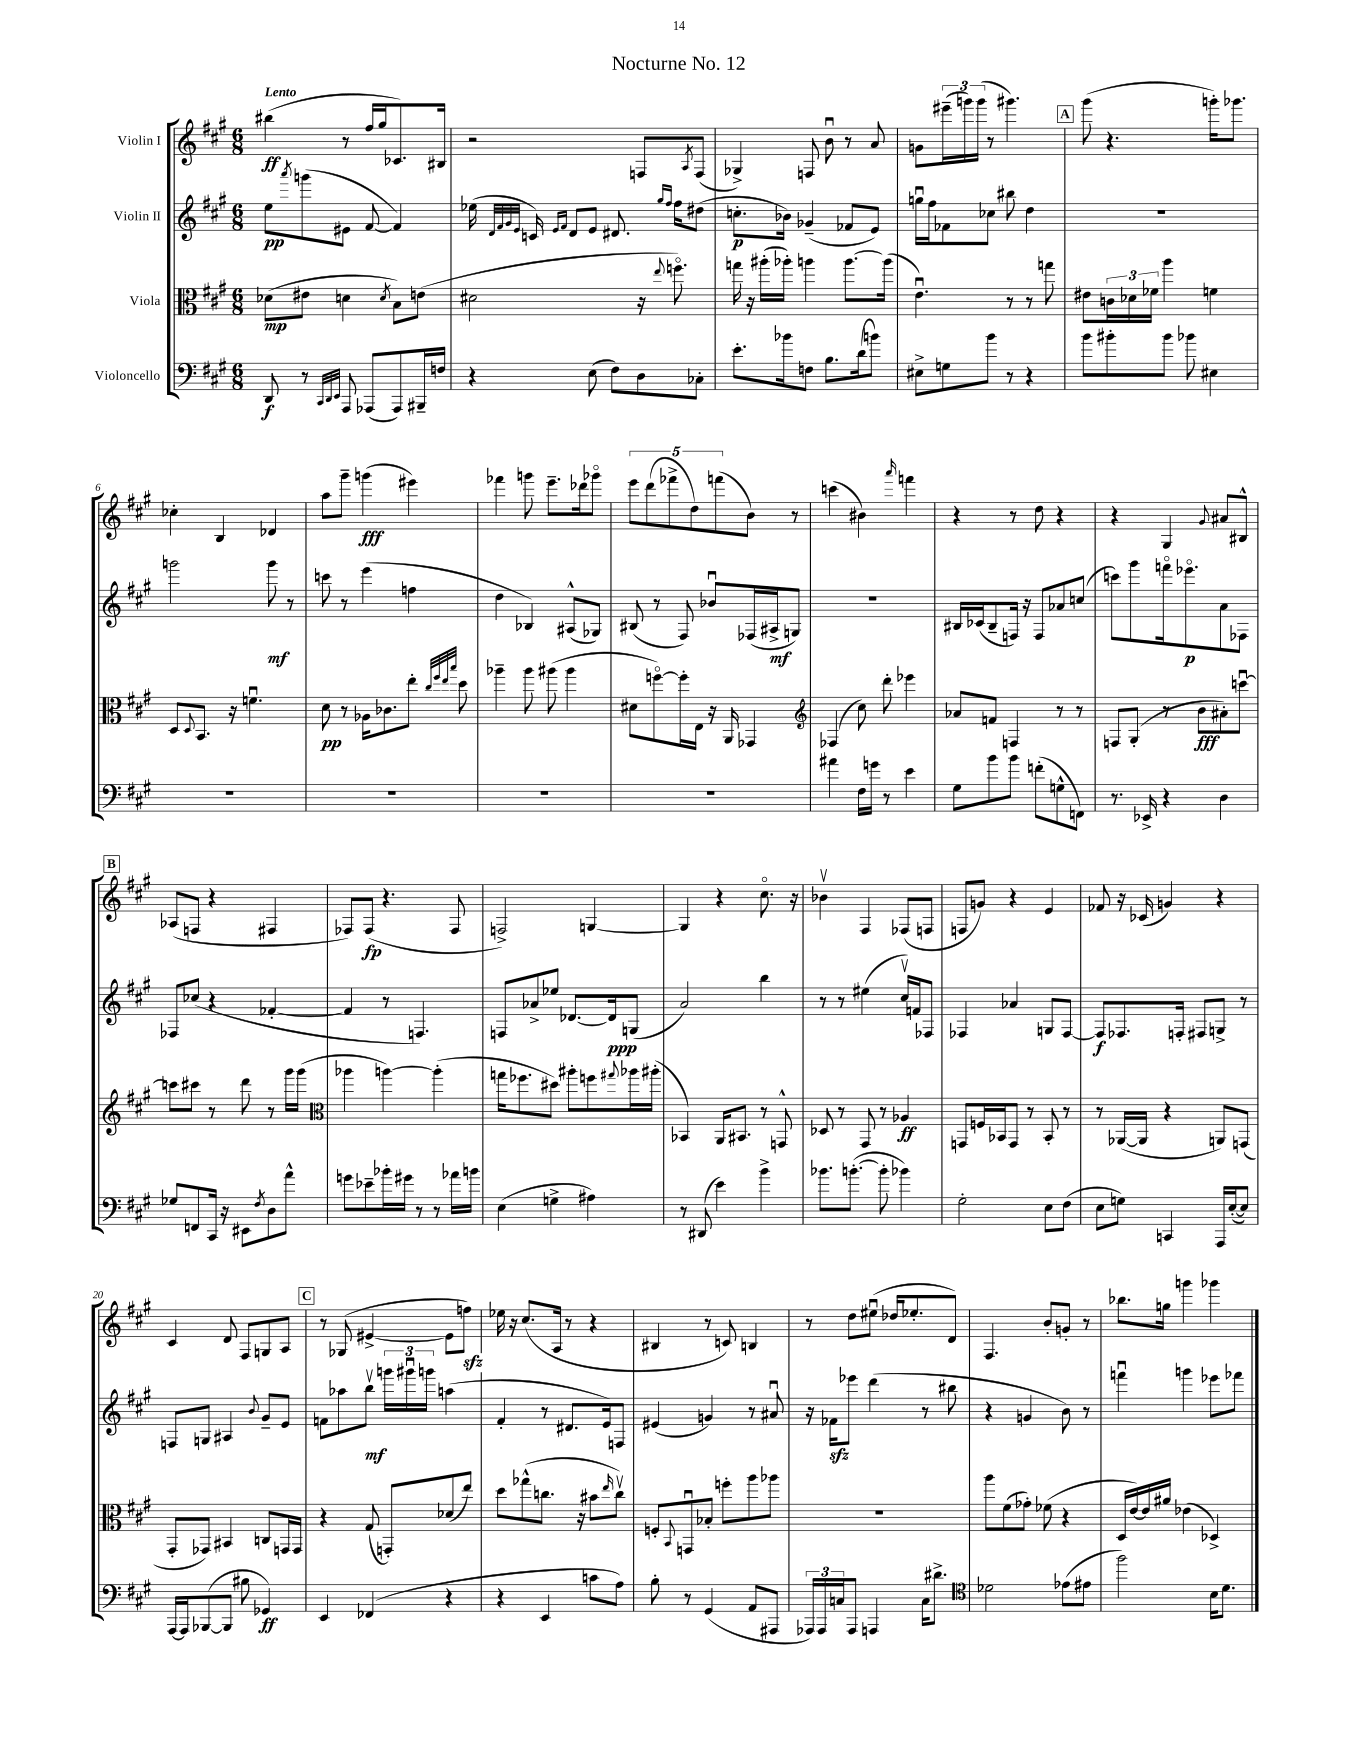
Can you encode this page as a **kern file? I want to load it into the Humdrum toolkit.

**kern	**kern	**kern	**kern
*staff4	*staff3	*staff2	*staff1
*clefF4	*clefC3	*clefG2	*clefG2
*k[f#c#g#]	*k[f#c#g#]	*k[f#c#g#]	*k[f#c#g#]
*M6/8	*M6/8	*M6/8	*M6/8
8DD	(8d-	8ee	(4bb#
.	.	8qaaa	.
8r	8e#	(8ggg	.
32qqCC#	.	.	.
32qqDD	.	.	.
32qqEE	.	.	.
8AAA	4d	8e#	8r
(8AAA-	.	[8f#	16ff#
.	.	.	16gg#
.	8qd	.	.
8AAA-)	8B)	4f#])	8.c-)
16BBB#~	(8e	.	.
16F	.	.	16B#
=	=	=	=
4r	2d#	(16ee-	2r
.	.	32qqd	.
.	.	32qqf#	.
.	.	32qqg#	.
.	.	32qqe	.
.	.	16c)	.
.	.	16qqe	.
.	.	16qqf#	.
.	.	8d	.
(8E	.	8e	.
8F#)	.	8.d#	.
8D	16r	.	8F
.	.	16qqgg#	.
.	8qqee	16qqff#	.
.	8.ffo)	16ff#	.
.	.	.	8qA
8C-'	.	(8dd#	(8F
=	=	=	=
8.e'	16gg	8.cc'	4G-^)
.	16r	.	.
.	(16aa#'	.	.
16b-	16aa-')	16b-)	.
8F	4aa	(4g-~	8F
8.B	.	.	8bu
.	[8.aa	8f-	8r
(16d	.	.	.
8b)	.	8e)	8a
.	(16aa]	.	.
=	=	=	=
8E#^	4.eu)	16ggu	8g
.	.	16ff#	.
8G	.	8f-	(24eee#~
.	.	.	24ggg)
.	.	.	(24ggg
8b	.	8cc-	8r
8r	8r	8bb#	4.ggg#)
4r	8r	4dd	.
.	8gg	.	.
=	=	=	=
8b	8e#	2.r	(8ggg#
8b#'	24c	.	4.r
.	24d-	.	.
.	24f-	.	.
8b#	4aa	.	.
8b-	.	.	.
4E#	4f	.	16ggg')
.	.	.	8.ggg-
=	=	=	=
2.r	8D	2ggg	4cc-'
.	8qqD	.	.
.	8.BB	.	.
.	.	.	4B
.	16r	.	.
.	4.fu	.	.
.	.	8ggg	4d-
.	.	8r	.
=	=	=	=
2.r	8d	8ccc	8aa
.	8r	8r	8ggg#~
.	16A-	(4eee	(4ggg
.	8.c-	.	.
.	8ee'	4ff	4eee#)
.	32qqcc#	.	.
.	32qqff#	.	.
.	32qqee	.	.
.	32qqbb	.	.
.	8dd	.	.
=	=	=	=
2.r	4aa-~	4dd	4fff-
.	8aa-	4B-)	8ggg
.	(8aa#	.	8.eee~
.	4aa#	(8A#^^	.
.	.	.	16ddd-
.	.	8G-)	8ggg-o
=	=	=	=
2.r	8d#	(8B#	10eee
.	.	.	(10ddd
.	[8ffo)	8r	.
.	.	.	10fff-^
.	16ff']	8F#)	.
.	.	.	10dd)
.	16E	.	.
.	16r	8b-u	.
.	.	.	(10fff
.	16AA	.	.
.	4GG-	(16F-	8b)
.	.	16A#^	.
.	.	8G)	8r
=	=	=	=
*	*clefG2	*	*
4a#	(4F-	2.r	(4ccc
16F#	8cc#)	.	4b#)
16g	.	.	.
8r	8ddd'	.	.
.	.	.	16qqaaa
4e	4eee-	.	4fff
=	=	=	=
8G#	8a-	16B#	4r
.	.	(16c-	.
8b	8f	8B#~	.
8b	4F	16F)	8r
.	.	16r	.
(8f'	.	8F	8dd
8G^^	8r	8a-	4r
8FF)	8r	(8cc	.
=	=	=	=
8.r	8F	8ccc)	4r
.	(8G#'	8ggg#	.
16EE-^	.	.	.
4r	8r	16fffo	4G#
.	.	8.eee-o	.
.	8b	.	.
.	.	.	8qqg#
4D	8a#')	8a	8a#
.	[8cccu	8F-	8B#^^
=	=	=	=
8G-	8ccc]	8F-	(8A-
8FF	8ccc#	(8cc-	8F
16CC#	8r	4r	4r
16r	.	.	.
8EE#	8ddd	.	.
8qF#	.	.	.
8D	8r	[4f-'	4F#
8a^^	16ggg#	.	.
.	(16ggg#	.	.
=	=	=	=
*	*clefC3	*	*
8g	4aa-	4f-]	8F-)
8e-~	.	.	(8F-
16b-'	[4aa)	8r	4.r
16g#	.	.	.
8r	.	4.F)	.
8r	(4aa']	.	.
16a-	.	.	8F-
16b	.	.	.
=	=	=	=
(4E	16gg	8F	2F^)
.	8.ff-	.	.
.	.	8a-^	.
4G^	8dd#)	8ee-	.
.	8aa#'	[8.d-	.
4A#)	8ff	.	[4G
.	.	16d-]	.
.	8qqgg#	.	.
.	16aa-	(8G	.
.	(16aa#'	.	.
=	=	=	=
8r	4BB-)	2a)	4G]
(8DD#	.	.	.
4e)	16AA	.	4r
.	8.BB#	.	.
4b^	8r	4bb	8.cc#o
.	8GG^^	.	.
.	.	.	16r
=	=	=	=
8.b-	8D-	8r	4b-v
.	8r	8r	.
([8.b'	.	.	.
.	8GG#	(4ee#	4F#
8b']	8r	.	.
4b-)	4A-	16cc#v)	(8F-
.	.	16f	.
.	.	8F-	8F
=	=	=	=
2G#'	8GG	4F-	8F
.	16F	.	8g)
.	16BB-	.	.
.	8GG	4a-	4r
.	8r	.	.
8E	8BB-'	8G	4e
(8F#	8r	[8F-	.
=	=	=	=
8E	8r	8F-]	8f-
8G)	([16AA-	8.F-	16r
.	16AA-]	.	(16c-
4CC	4r	.	4g)
.	.	16F'	.
.	.	8F#	.
16AAA	8AA)	8G^	4r
([16E'	.	.	.
8E])	(8GG	8r	.
=	=	=	=
[16AAA	8GG#'	8F	4c#
16AAA]	.	.	.
([8BBB-	8GG-)	8G	.
8BBB-]	4BB#	4A#	8d
8B#	.	.	8F#
.	.	8qqb	.
4GG-)	8C	8g#~	8G
.	16GG	8e	8A
.	16GG	.	.
=	=	=	=
4EE	4r	8f	8r
.	.	8aa-	(8G-
(4FF-	(8G#	8bbv	[4e#^
.	8GG')	24ggg	.
.	.	24ggg#u	.
.	.	24ggg	.
4r	(8d-	(4aa	8e#]
.	8ee)	.	8ff)
=	=	=	=
4r	8dd	4f#'	16ee-
.	.	.	16r
.	(8gg-^^	.	(8.cc#
4EE	8.cc	8r	.
.	.	.	16A
.	.	8.d#	8r
.	16r	.	.
8c	8b#	.	4r
.	.	16e)	.
.	16qqee	.	.
8A)	8ccv)	8F	.
=	=	=	=
8B'	8F'	(4e#	4B#
.	8qqBB	.	.
8r	8GGu	.	.
(4GG#	8B-'	4g)	8r
.	8ff'	.	8c)
8AA	8aa	8r	4B
8AAA#	8aa-	8a#u	.
=	=	=	=
24AAA-)	2.r	16r	8r
24AAA-	.	.	.
.	.	16f-	.
24C	.	.	.
8AAA-	.	8eee-	8dd
4AAA	.	(4ddd	(8ee#u
.	.	.	16dd-
.	.	.	8.ee-'
16C	.	8r	.
8.d#^	.	.	.
.	.	8bb#	8d)
=	=	=	=
*clefC4	*	*	*
2d-	8aa	4r	4.F#
.	(8f#	.	.
.	8g-')	4g	.
.	(8f-	.	8b'
(8e-	4r	8b)	8g'
8e#	.	8r	8r
=	=	=	=
2ff#)	16D	4fffu	8.bb-
.	[16e)	.	.
.	16e]	.	.
.	16a#	.	16gg
.	(4e-	4ggg	4ggg
16B	4D-^)	8eee-	4ggg-
8.d	.	.	.
.	.	8fff-	.
==	==	==	==
*-	*-	*-	*-
